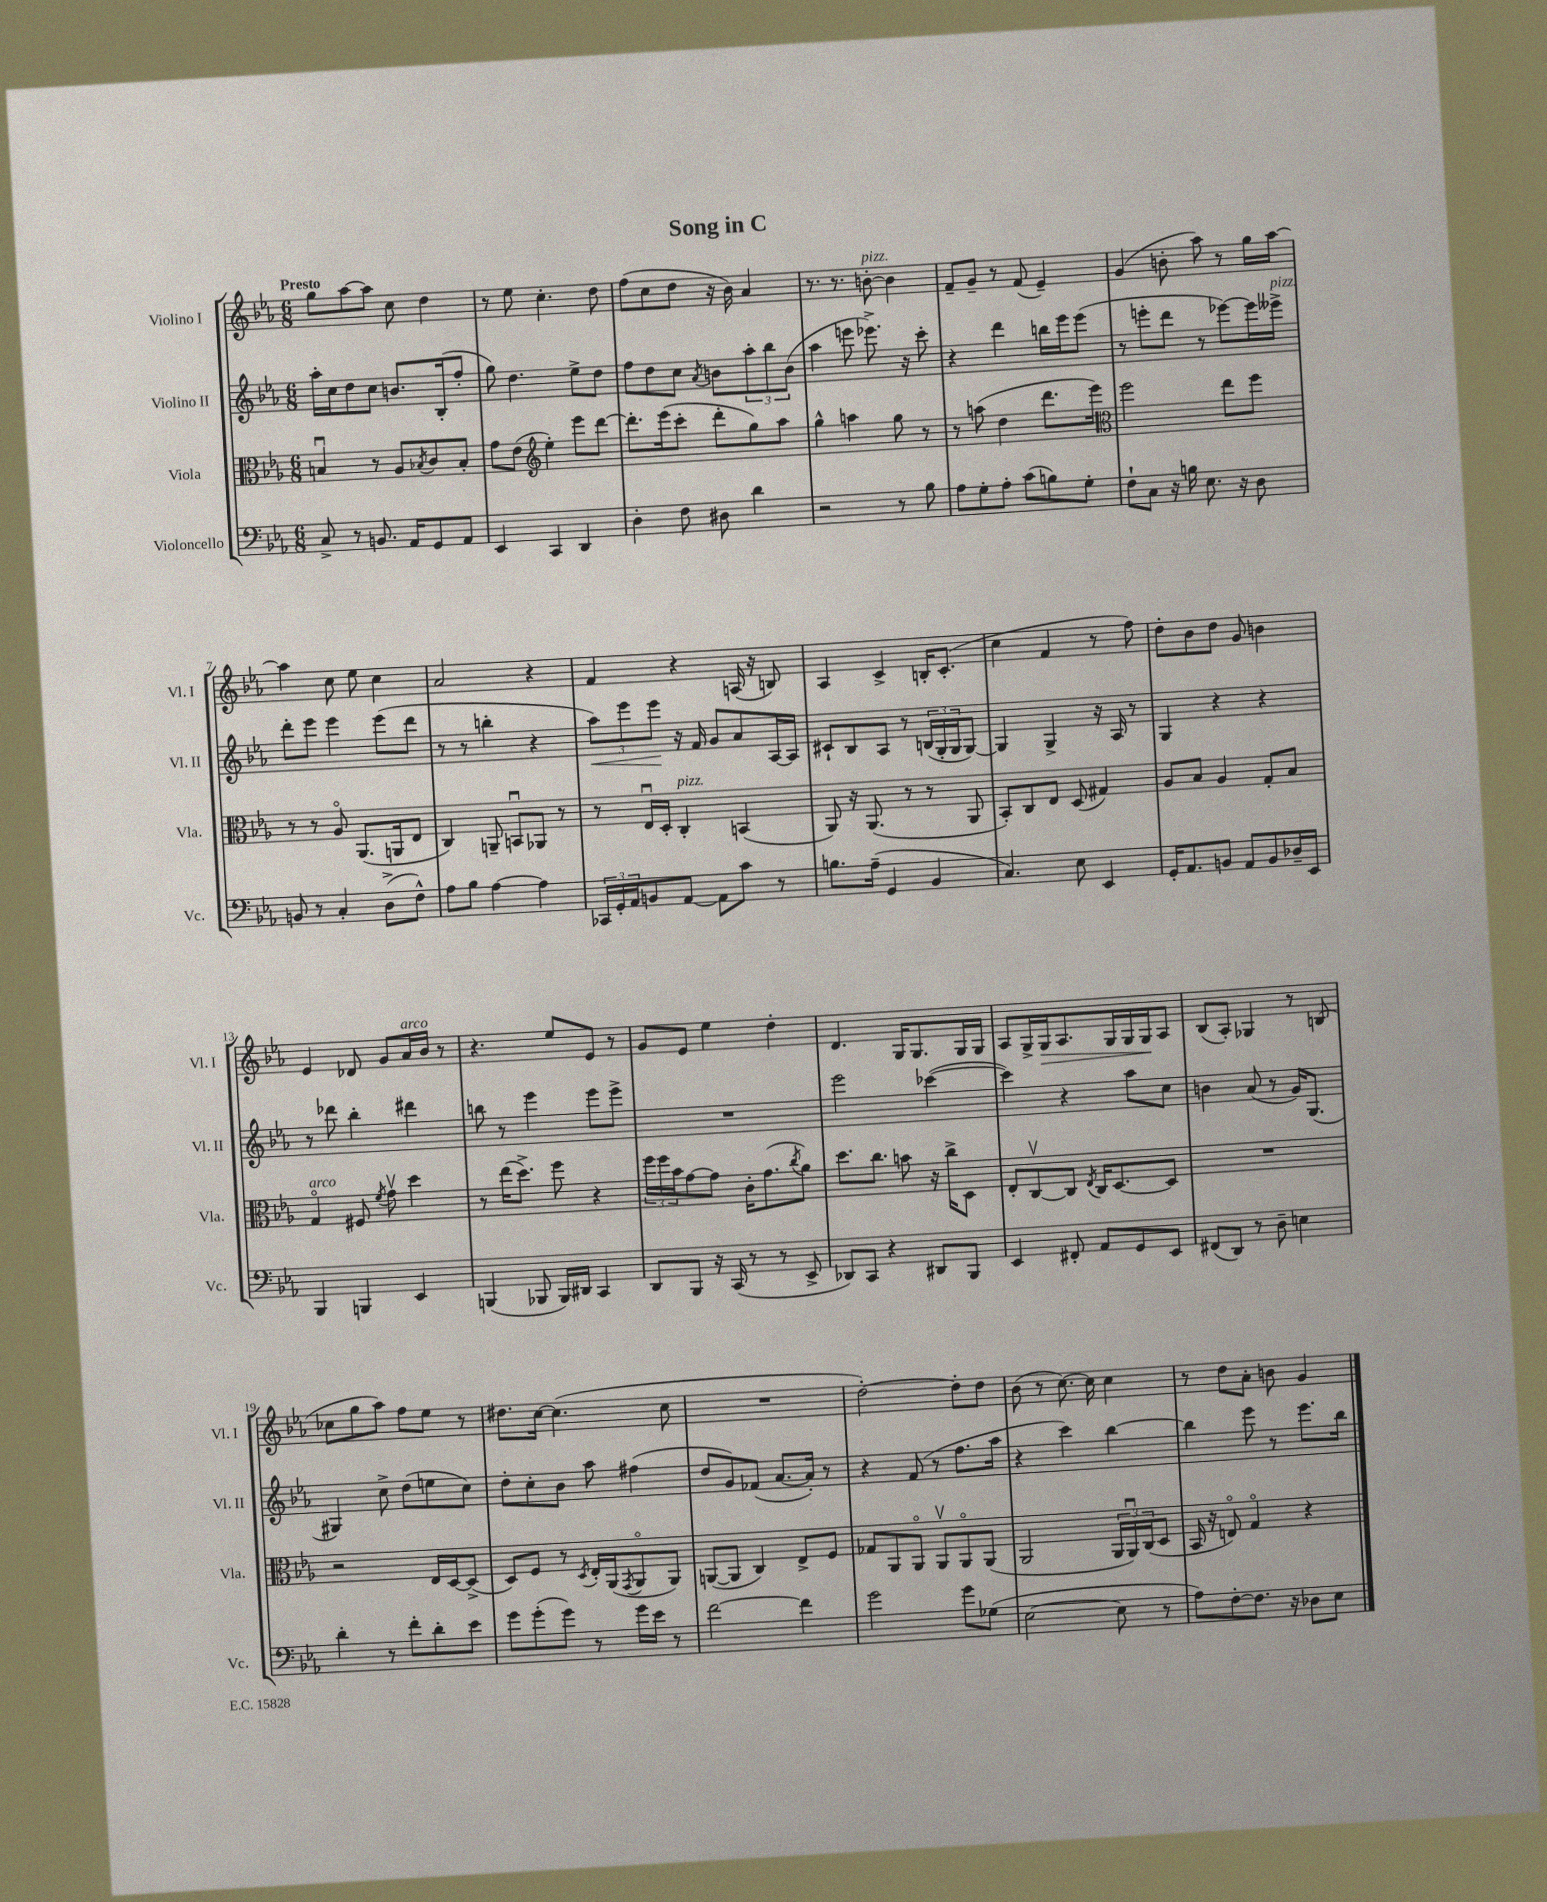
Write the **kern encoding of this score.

**kern	**kern	**kern	**kern
*staff4	*staff3	*staff2	*staff1
*clefF4	*clefC3	*clefG2	*clefG2
*k[b-e-a-]	*k[b-e-a-]	*k[b-e-a-]	*k[b-e-a-]
*M6/8	*M6/8	*M6/8	*M6/8
8C^	4Bu	16aa-'	8gg
.	.	16cc	.
8r	.	8dd	[8aa-
8.BB	8r	8cc	8aa-]
.	8A-	8.b	8cc
16AA-	.	.	.
.	8qB-	.	.
8GG	8c	.	4dd
.	.	(16B-'	.
8AA-	8B-'	8ff'	.
=	=	=	=
4EE-	8g	8gg)	8r
.	(8e-	4.dd	8ee-
*	*clefG2	*	*
4CC	4ee-')	.	4.cc'
4DD	8eee-	8ee-^	.
.	[8ddd	8dd	8dd
=	=	=	=
4D'	8.ddd']	8ff	(8ff
.	.	8dd	8cc
.	(16eee-	.	.
8F	8ccc'	8cc	8dd
.	.	8qa-	.
8D#	8ddd'	8b	16r
.	.	.	16b-)
4d	8gg)	12aa-'	4a-
.	.	12bb-	.
.	8aa-	.	.
.	.	(12b	.
=	=	=	=
2r	4gg^^	4aa-	8.r
.	.	.	8.r
.	4aa	8eee	.
.	.	8.eee-^)	[8b'
8r	8gg	.	4b]
.	.	16r	.
8B-	8r	8ccc'	.
=	=	=	=
8A-	8r	4r	8f~
8G'	(8aa	.	8g~
8A-'	4dd	4ddd	8r
(8c	.	.	(8f
8B)	8.ddd	16bb	4e-~)
.	.	16eee-	.
8G'	.	(8eee-	.
.	16eee-)	.	.
=	=	=	=
*	*clefC3	*	*
8F`	2ff	8r	(4g
8C	.	8eee'	.
16r	.	8ddd	8b'
16B	.	.	.
8.E-	.	8r	8aa-)
.	8ee-	[8eee-)	8r
16r	.	.	.
8D	8ff	16eee-]	16gg
.	.	16eee--^	[16aa-
=	=	=	=
8BB	8r	8ddd'	4aa-]
8r	8r	8eee-	.
4C'	8A-o	4eee-	8cc
.	(8.AA-	.	8ee-
(8D^	.	(8eee-	4cc
.	16AA	.	.
8F^^)	8E-	8ddd	.
=	=	=	=
8A-	4C)	8r	2a-
8B-	.	8r	.
[4A-	8AA~	4bb'	.
.	8BBu	.	.
4A-]	8AA-	4r	4r
.	8r	.	.
=	=	=	=
24CC-	8r	12aa-)	4f
24GG'	.	.	.
24AA-	.	12eee-	.
8BB	16E-u	.	.
.	.	12eee-	.
.	16D'	.	.
[8AA-	4C'	16r	4r
.	.	16f	.
8AA-]	.	8g	.
8c	(4BB	8a-	(16A
.	.	.	16r
8r	.	[16A-	8B)
.	.	16A-]	.
=	=	=	=
8.B	8AA-)	8c#`	4A-
.	16r	8B-	.
(16A-~	(8.AA-	.	.
4GG	.	8A-	4c^
.	8r	8r	.
4BB-	8r	(24B	16B'
.	.	24G'	.
.	.	.	(8.c'
.	.	24G	.
.	8AA-	[8G)	.
=	=	=	=
4.C)	8BB-')	4G]	4cc
.	8C	.	.
.	8E-	4G^	4f
8E-	(8D	.	.
4EE-	4G#)	16r	8r
.	.	16A-	.
.	.	8r	8ff)
=	=	=	=
16GG'	8A-	4G	8dd'
8.AA-	.	.	.
.	8B-	.	8b-
8BB	4A-	4r	8dd
8AA-	.	.	8g
8BB	8G'	4r	4b
16D-~	8B-	.	.
16EE-	.	.	.
=	=	=	=
4BBB-	4Go	8r	4e-
.	.	8ddd-	.
4BBB	8F#	4bb-'	8d-
.	8qf	.	.
.	8gv	.	8g
4EE-	4dd	4ddd#	16a-
.	.	.	16b-
.	.	.	8r
=	=	=	=
(4BBB	8r	8bb	4.r
.	(16ee-	8r	.
.	8.dd^)	.	.
8BBB-	.	4eee-	.
16BBB-)	8ff	.	8ee-
16DD#	.	.	.
4CC	4r	8eee-	8e-
.	.	8eee-^	8r
=	=	=	=
8DD	24ff	2.r	8g
.	24ff	.	.
.	24b-	.	.
8BBB-	[8g	.	8e-
16r	8g]	.	4ee-
(16CC	.	.	.
8r	16c'	.	.
.	(8.g	.	.
8r	.	.	4dd'
.	8qcc	.	.
8EE-^	8a-)	.	.
=	=	=	=
8DD-)	8.dd	2eee-	4.d
8CC	.	.	.
.	8.cc	.	.
4r	.	.	.
.	8b	.	16G
.	.	.	8.G
8DD#	16r	([4ccc-	.
.	16cc^	.	.
8BBB-	8D	.	16G
.	.	.	16G
=	=	=	=
4EE-	8E-'	4ccc-])	8A-
.	[8Cv	.	16G^
.	.	.	16G
8FF#'	8C]	4r	8.A-
.	8qE-	.	.
8AA-	16C	.	.
.	[8.D	.	16G
8GG	.	8aa-	16G
.	.	.	16G
8EE-	8D]	8cc	8A-
=	=	=	=
(8FF#	2.r	4b	(8B-
8DD)	.	.	8A-')
8r	.	(8a-	4G-
8D~	.	8r	.
4E	.	16g)	8r
.	.	(8.G	.
.	.	.	(8B
=	=	=	=
4d'	2r	4G#)	8cc-
.	.	.	8gg
8r	.	8cc^	8aa-)
8f'	.	(8dd	8ff
8d'	16E-	8ee	8ee-
.	[16D	.	.
8e-	(8D^]	8cc)	8r
=	=	=	=
8g	8D)	8dd'	8.dd#
(8g'	8F	8cc'	.
.	.	.	[16cc
8g)	8r	8b-	(4.cc]
.	8qD	.	.
8r	16E-'	8aa-	.
.	(16AA-	.	.
.	8qGG	.	.
16g	8AA-o	(4ff#	.
16e-	.	.	.
8r	8AA-)	.	8cc
=	=	=	=
[2f	([8AA	8dd	2.r
.	8AA]	8g)	.
.	4C)	(8f-	.
.	.	[8.a-	.
4f]	8E-^	.	.
.	.	16a-'])	.
.	8F	8r	.
=	=	=	=
2g	8G-	4r	[2dd')
.	8AA-	.	.
.	8AA-o	(8f	.
.	8AA-v	8r	.
8g	8AA-o	8.ff	8dd']
(8G-	(8AA-	.	8dd
.	.	16aa-	.
=	=	=	=
[2E-	2AA-	4r	(8b-
.	.	.	8r
.	.	4ccc)	[8.cc)
.	.	.	16cc]
8E-]	24AA-	[4bb-	4cc
.	24AA-u)	.	.
.	(24C	.	.
8r	8D	.	.
=	=	=	=
8A-)	16BB-	4bb-]	8r
.	16r	.	.
[8F'	8Eo)	.	8dd
8.F]	4Go	8eee-	8a-'
.	.	8r	8b
16r	.	.	.
8D-	4r	8.eee-	4g
8E-	.	.	.
.	.	16bb-	.
==	==	==	==
*-	*-	*-	*-
